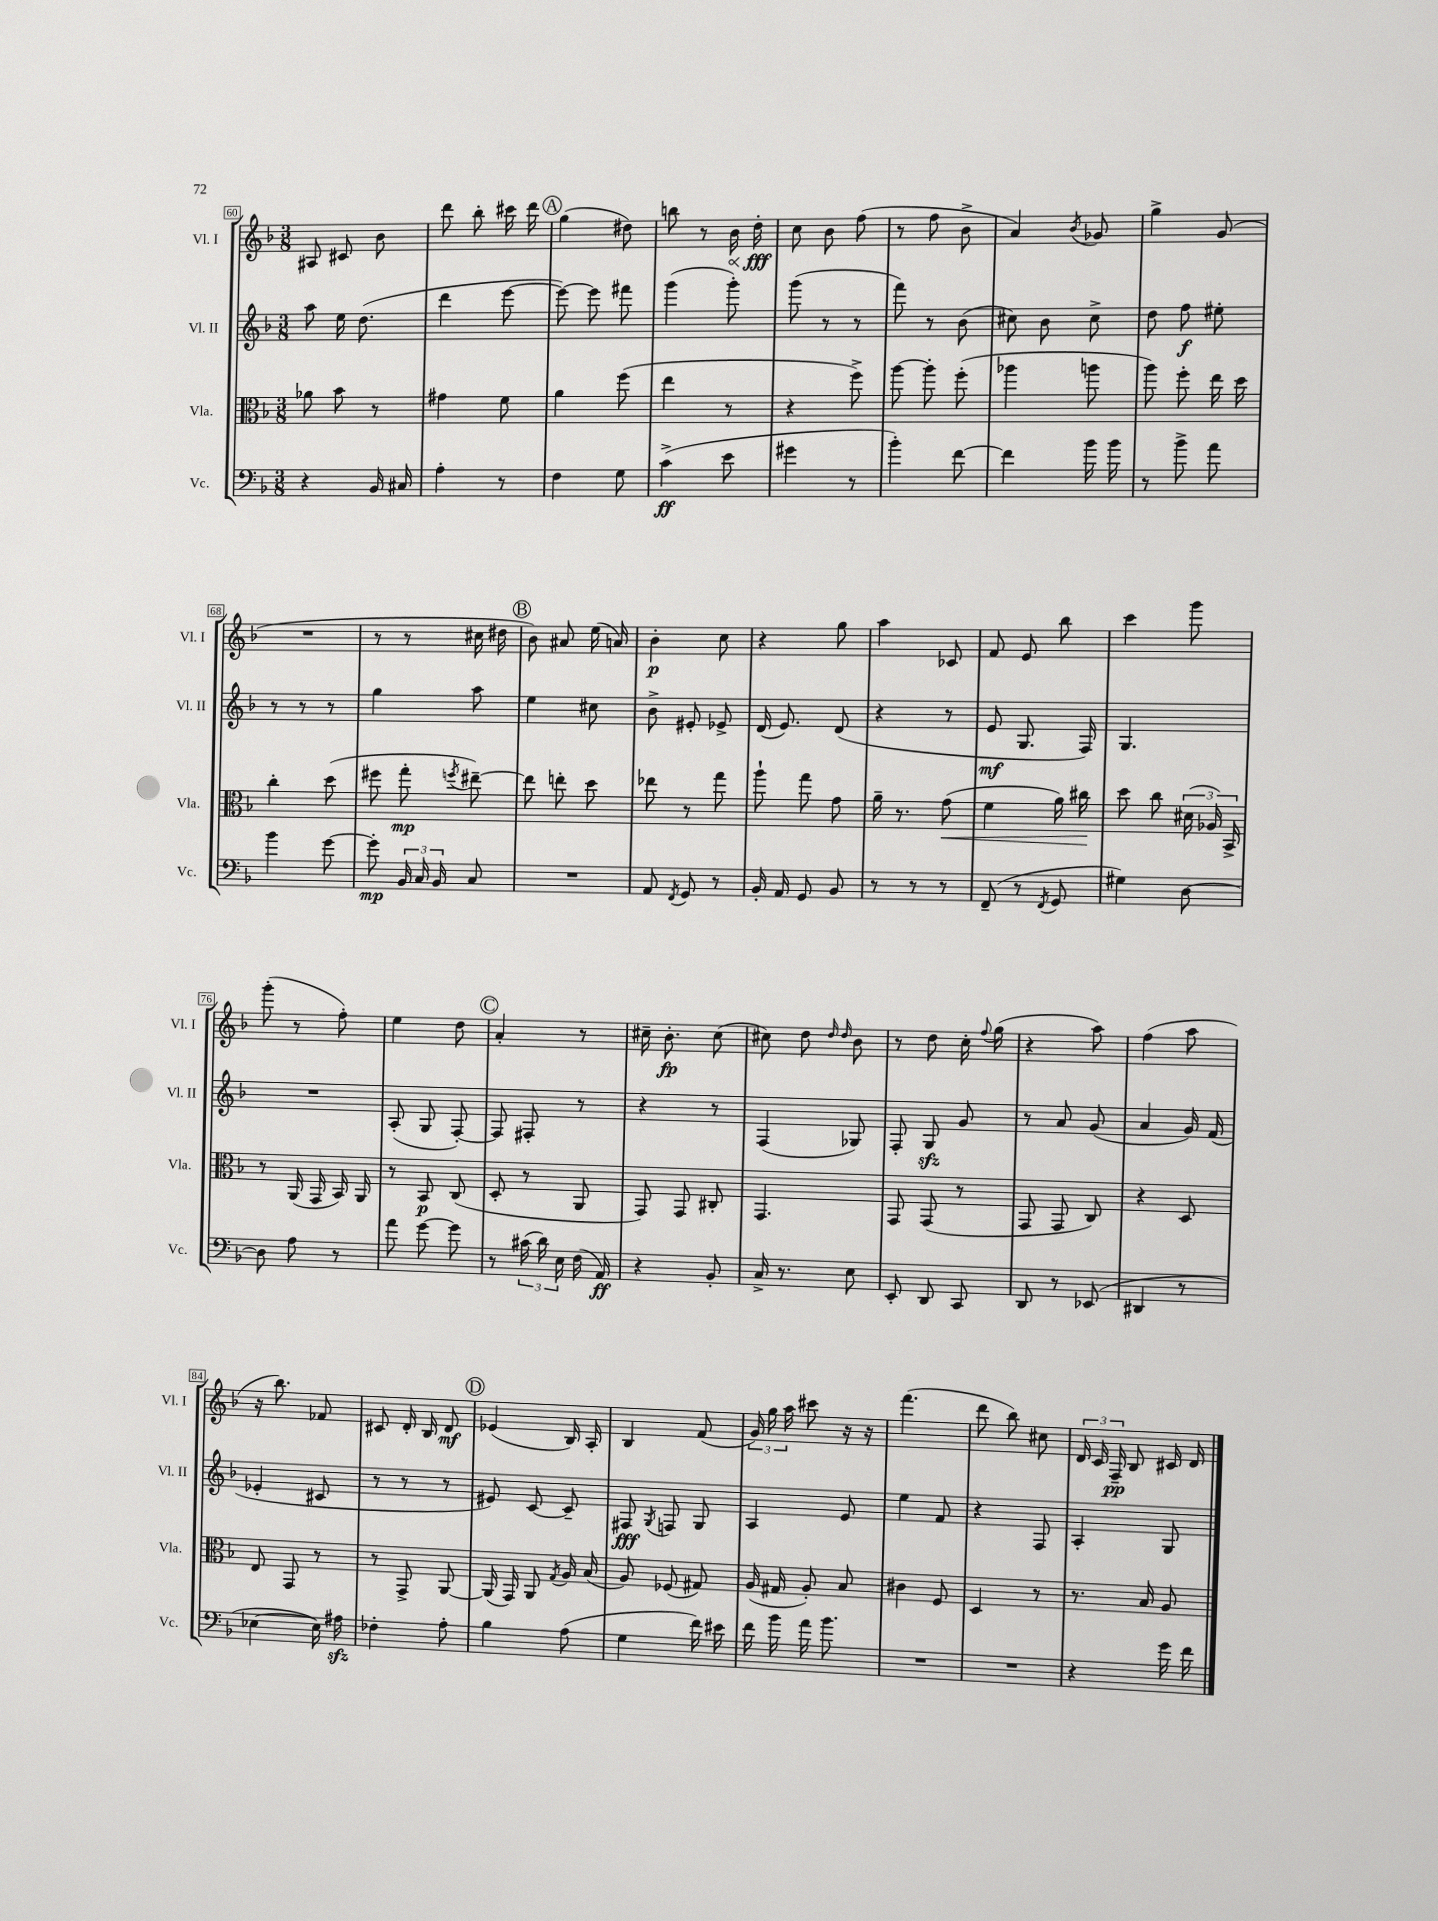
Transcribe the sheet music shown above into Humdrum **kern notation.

**kern	**kern	**kern	**kern
*staff4	*staff3	*staff2	*staff1
*clefF4	*clefC3	*clefG2	*clefG2
*k[b-]	*k[b-]	*k[b-]	*k[b-]
*M3/8	*M3/8	*M3/8	*M3/8
4r	8a-\	8aa\	8A#/
.	8b-\	16ee\	8c#/
.	.	(8.dd\	.
16BB-/	8r	.	8b-\
16C#/	.	.	.
=	=	=	=
4A'\	4g#\	4ddd\	8ddd\
.	.	.	8bb-'\
8r	8f\	[8eee\	16ccc#\
.	.	.	16ddd\
=	=	=	=
4F\	4a\	8eee\_)	(4gg\
.	.	8eee\]	.
8G\	(8ff\	8fff#\	8dd#\)
=	=	=	=
(4c^\	4ee\	(4ggg\	8bb\
.	.	.	8r
8e\	8r	8ggg'\)	16b-\
.	.	.	16dd'\
=	=	=	=
4g#\	4r	(8ggg\	8cc\
.	.	8r	8b-\
8r	8ff^\)	8r	(8ff\
=	=	=	=
4b-'\)	[8aa\	8fff\)	8r
.	8aa'\]	8r	8ff\
[8f\	(8ff'\	(8b-\	8b-^\
=	=	=	=
4f\]	4aa-\	8cc#\)	4a/)
.	.	8b-\	.
.	.	.	8qb-/
16b-\	8aa\	8cc#^\	8g-/
16b-\	.	.	.
=	=	=	=
8r	8aa\)	8dd\	4gg^\
8b-^\	8ff'\	8ff\	.
8a\	16ee\	8ee#'\	(8g/
.	16dd\	.	.
=	=	=	=
4b-\	4cc'\	8r	4.r
.	.	8r	.
[8g\	(8dd\	8r	.
=	=	=	=
8g'\]	8ff#\	4gg\	8r
24BB-/	8gg'\	.	8r
24C/	.	.	.
24BB-/	.	.	.
.	8qff/	.	.
8C/	[8ee#~\)	8aa\	16cc#\
.	.	.	16dd#\
=	=	=	=
4.r	8ee#\]	4ee\	8b-\)
.	8ee'\	.	8a#/
.	8dd\	8cc#\	(16ee\
.	.	.	16a/)
=	=	=	=
8AA/	8ee-\	8b-^\	4b-'\
8qFF/	.	.	.
8GG/	8r	8e#'/	.
8r	8gg\	8e-^/	8cc\
=	=	=	=
16BB-'/	8aa`\	(16d/	4r
16AA/	.	8.e/)	.
8GG/	8gg\	.	.
8BB-/	8g\	(8d/	8gg\
=	=	=	=
8r	16a~\	4r	4aa\
.	8.r	.	.
8r	.	.	.
8r	(8g\	8r	8c-/
=	=	=	=
(8FF~/	4f\	8e/	8f/
8r	.	8.G/	8e/
8qFF/	.	.	.
8GG/	16a\)	.	8bb-\
.	16cc#\	16F/)	.
=	=	=	=
4G#\)	8dd\	4.G/	4ccc\
.	8cc\	.	.
[8D\	(24d#\	.	8ggg\
.	24A-/)	.	.
.	24BB-^/	.	.
=	=	=	=
8D\]	8r	4.r	(8ggg'\
8A\	(16AA/	.	8r
.	16GG/	.	.
8r	16BB-/)	.	8ff'\)
.	16AA/	.	.
=	=	=	=
8a\	8r	(8A'/	4ee\
[8g\	8BB-/	8G/	.
8g\]	(8C/	[8F'/)	8dd\
=	=	=	=
8r	8D'/	8F/]	4a'/
(24c#\	8r	8F#'/	.
24d\)	.	.	.
24E\	.	.	.
(16F\	8AA/	8r	8r
16AA/)	.	.	.
=	=	=	=
4r	8GG/)	4r	16cc#~\
.	.	.	8.b-'\
.	8GG/	.	.
8BB-'/	8C#'/	8r	(8cc#\
=	=	=	=
16C^/	4.GG/	(4F/	8cc#\)
8.r	.	.	.
.	.	.	8dd\
.	.	.	16qqdd/
.	.	.	16qqdd/
8E\	.	8G-/)	8b-\
=	=	=	=
8EE'/	8GG/	8F'/	8r
8DD/	(8GG/	8G/	8dd\
8CC/	8r	8g/	16cc'\
.	.	.	8qqff/
.	.	.	(16gg\
=	=	=	=
8DD/	8GG/	8r	4r
8r	8GG/	8a/	.
(8EE-/	8C/)	(8g/	8aa\)
=	=	=	=
4DD#/	4r	4a/	(4ff\
8r	8D/	16g/)	8aa\
.	.	(16f/	.
=	=	=	=
[4E-\	8E/	4e-'/	16r
.	.	.	8.bb-\)
.	8GG/	.	.
16E-\])	8r	8c#/	8f-/
16A#\	.	.	.
=	=	=	=
4F-'\	8r	8r	8c#/
.	8GG^/	8r	16d'/
.	.	.	16B-/
8A'\	[8AA/	8r	8d/
=	=	=	=
4B-\	(16AA/]	8e#/)	(4e-/
.	16GG/)	.	.
.	8AA/	[8c/	.
.	8qG/	.	.
(8A\	16A/	8c~/]	16B-/)
.	(16B-/	.	16A'/
=	=	=	=
4G\	8A/)	8F#/	4B-/
.	.	8qG/	.
.	(8F-/	8F/	.
16f\)	8G#/)	8G/	(8f/
16e#\	.	.	.
=	=	=	=
16f\	(16A/	4A/	24g/)
.	.	.	24gg\
16b-\	16G#/	.	.
.	.	.	24aa\
16a\	8A'/)	.	8ccc#\
8.b-\	.	.	.
.	8B-/	8e/	16r
.	.	.	16r
=	=	=	=
4.r	4c#\	4ee\	(4.fff\
.	8F/	8f/	.
=	=	=	=
4.r	4D/	4r	8ddd\
.	.	.	8bb-\)
.	8r	8F/	8cc#\
=	=	=	=
4r	8.r	4A'/	24d/
.	.	.	24c/
.	.	.	24F~/
.	.	.	8B-/
.	16B-/	.	.
16g\	8A/	8G/	16c#/
16f\	.	.	16d/
==	==	==	==
*-	*-	*-	*-
